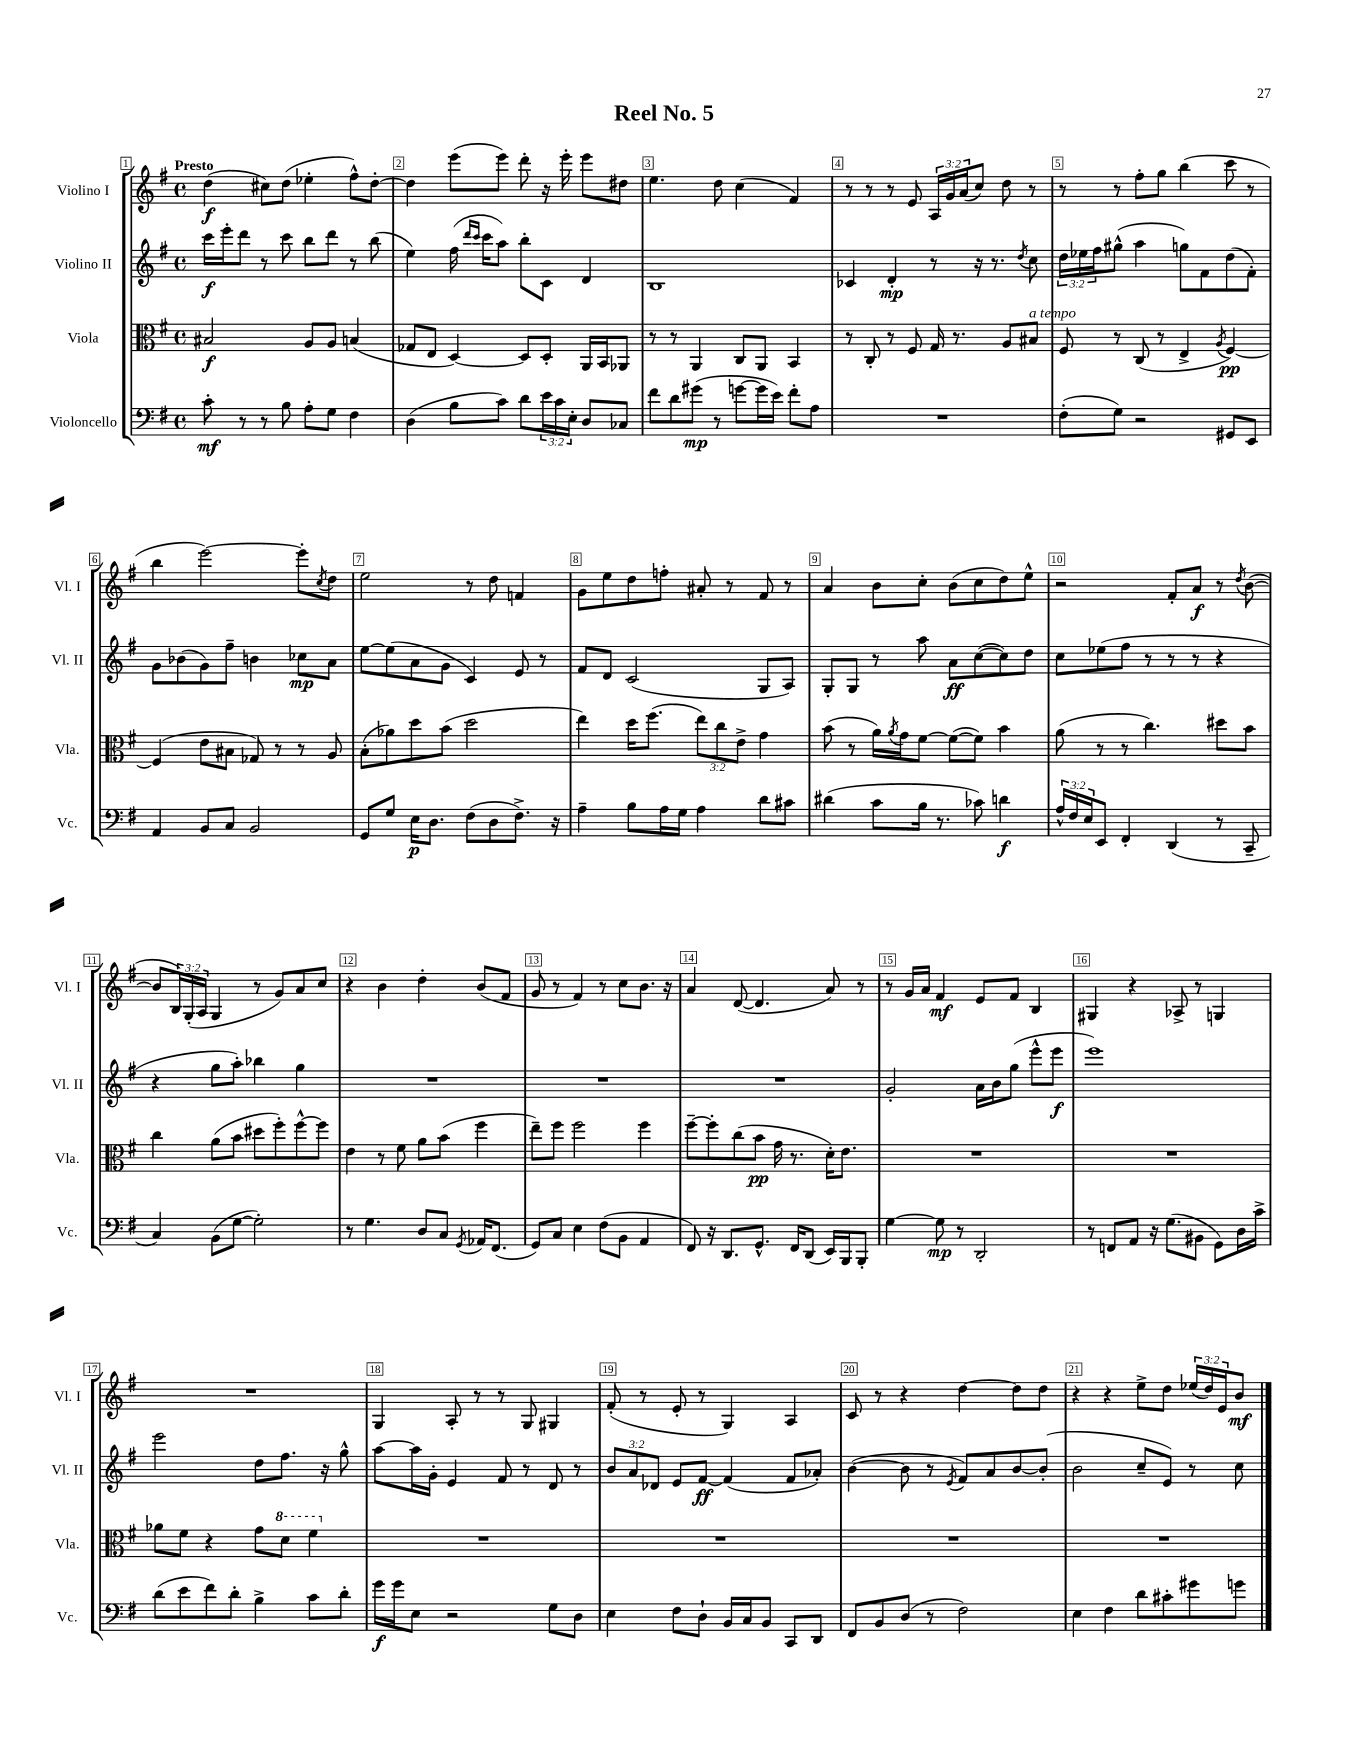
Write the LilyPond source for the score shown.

\header { title = "Reel No. 5" }
<<
\new StaffGroup <<
\new Staff = "s0" \with { instrumentName = "Violino I" shortInstrumentName = "Vl. I" } {
    \clef treble \key g \major \defaultTimeSignature \time 4/4 \override Staff.TupletNumber.text = #tuplet-number::calc-fraction-text \tempo "Presto"
    d''4\f( cis''8) d''8( ees''4-. fis''8-^) d''8~-. |
    d''4 e'''8( e'''8) d'''8-. r16 e'''16-. e'''8 dis''8 |
    e''4. d''8 c''4( fis'4) |
    r8 r8 r8 e'8 \tuplet 3/2 { a16 g'16 a'16( } c''8) d''8 r8 |
    r8 r8 fis''8-. g''8 b''4( c'''8 r8 |
    b''4 e'''2~) e'''8-. \acciaccatura { c''8 } d''8 |
    e''2 r8 d''8 f'4 |
    g'8 e''8 d''8 f''8-. ais'8-. r8 fis'8 r8 |
    a'4 b'8 c''8-. b'8( c''8 d''8) e''8-^ |
    r2 fis'8-. a'8\f r8 \acciaccatura { d''8 } b'8~( |
    b'8 \tuplet 3/2 { b16) g16-.( a16 } g4 r8 g'8) a'8 c''8 |
    r4 b'4 d''4-. b'8( fis'8 |
    g'8 r8 fis'4) r8 c''8 b'8. r16 |
    a'4 d'8~( d'4. a'8) r8 |
    r8 g'16 a'16 fis'4\mf e'8 fis'8 b4 |
    gis4 r4 aes8-> r8 g4 |
    R1 |
    g4 a8-. r8 r8 g8 gis4 |
    fis'8-.( r8 e'8-. r8 g4) a4 |
    c'8 r8 r4 d''4~ d''8 d''8 |
    r4 r4 e''8-> d''8 \tuplet 3/2 { ees''16( d''16) e'16 } b'8\mf \bar "|." |
}
\new Staff = "s1" \with { instrumentName = "Violino II" shortInstrumentName = "Vl. II" } {
    \clef treble \key g \major \defaultTimeSignature \time 4/4 \override Staff.TupletNumber.text = #tuplet-number::calc-fraction-text
    c'''16\f e'''16-. d'''8 r8 c'''8 b''8 d'''8 r8 b''8( |
    e''4) fis''16( \grace { d'''16 c'''16 } c'''16 a''8) b''8-. c'8 d'4 |
    b1 |
    ces'4 d'4-.\mp r8 r16 r8. \acciaccatura { d''8 } c''8 |
    \tuplet 3/2 { d''16 ees''16 fis''16 } gis''8-^( a''4 g''8) fis'8 d''8( fis'8-.) |
    g'8 bes'8( g'8) fis''8-- b'4 ces''8\mp a'8 |
    e''8~ e''8( a'8 g'8 c'4) e'8 r8 |
    fis'8 d'8 c'2( g8 a8) |
    g8-. g8 r8 a''8 a'8\ff c''8~( c''8) d''8 |
    c''8 ees''8( fis''8 r8 r8 r8 r4 |
    r4 g''8 a''8-.) bes''4 g''4 |
    R1 |
    R1 |
    R1 |
    g'2-. a'16 b'16 g''8( e'''8-^ e'''8\f |
    e'''1) |
    e'''2 d''8 fis''8. r16 g''8-^ |
    a''8~ a''16 g'16-. e'4 fis'8 r8 d'8 r8 |
    \tuplet 3/2 { b'8 a'8 des'8 } e'8 fis'8~\ff fis'4( fis'8 aes'8-.) |
    b'4~( b'8 r8 \acciaccatura { e'8 } fis'8) a'8 b'8~ b'8-.( |
    b'2 c''8-- e'8) r8 c''8 \bar "|." |
}
\new Staff = "s2" \with { instrumentName = "Viola" shortInstrumentName = "Vla." } {
    \clef alto \key g \major \defaultTimeSignature \time 4/4 \override Staff.TupletNumber.text = #tuplet-number::calc-fraction-text
    bis2\f a8 a8 b4( |
    ges8 e8 d4~) d8 d8-. a,16 b,16 aes,8 |
    r8 r8 a,4 c8 a,8 b,4 |
    r8 c8-. r8 fis8 g16 r8. a8 bis8^\markup { \italic "a tempo" } |
    fis8 r8 c8( r8 e4-> \acciaccatura { a8 } fis4~\pp) |
    fis4( e'8 bis8 ges8) r8 r8 a8 |
    b8-.( aes'8) d''8 b'8( d''2 |
    e''4) d''16 fis''8.( \tuplet 3/2 { e''8) c''8 e'8-> } g'4 |
    b'8( r8 a'16) \acciaccatura { a'8 } g'16 fis'8~ fis'8~( fis'8) b'4 |
    a'8( r8 r8 c''4.) dis''8 b'8 |
    c''4 a'8( b'8 dis''8 fis''8-.) fis''8~-^ fis''8 |
    e'4 r8 fis'8 a'8 b'8( fis''4 |
    e''8--) fis''8 fis''2 fis''4 |
    fis''8~-- fis''8-. c''8( b'8\pp g'16 r8. d'16-.) e'8. |
    R1 |
    R1 |
    aes'8 fis'8 r4 g'8 \ottava #1 d''8 fis''4 \ottava #0 |
    R1 |
    R1 |
    R1 |
    R1 \bar "|." |
}
\new Staff = "s3" \with { instrumentName = "Violoncello" shortInstrumentName = "Vc." } {
    \clef bass \key g \major \defaultTimeSignature \time 4/4 \override Staff.TupletNumber.text = #tuplet-number::calc-fraction-text
    c'8-.\mf r8 r8 b8 a8-. g8 fis4 |
    d4( b8 c'8) d'8 \tuplet 3/2 { e'16 c'16 e16-. } d8 ces8 |
    fis'8 d'8 gis'8\mp( r8 g'8~ g'16 e'16) fis'8-. a8 |
    R1 |
    fis8-.( g8) r2 gis,8 e,8 |
    a,4 b,8 c8 b,2 |
    g,8 g8 e16\p d8. fis8( d8 fis8.->) r16 |
    a4-- b8 a16 g16 a4 d'8 cis'8 |
    dis'4( c'8 b16 r8. ces'8) d'4\f |
    \tuplet 3/2 { a16-^ fis16 e16 } e,8 fis,4-. d,4( r8 c,8-- |
    c4) b,8( g8~ g2-.) |
    r8 g4. d8 c8 \acciaccatura { g,8 } aes,16 fis,8.( |
    g,8) c8 e4 fis8( b,8 a,4 |
    fis,8) r16 d,8. g,8.-^ fis,16 d,8( e,16) b,,16 b,,8-. |
    g4~ g8\mp r8 d,2-. |
    r8 f,8 a,8 r16 g8.( bis,8 g,8) d16 c'16-> |
    d'8( e'8 fis'8) d'8-. b4-> c'8 d'8-. |
    g'16\f g'16 e8 r2 g8 d8 |
    e4 fis8 d8-! b,16 c16 b,8 c,8 d,8 |
    fis,8 b,8 d8( r8 fis2) |
    e4 fis4 d'8 cis'8-. gis'8 g'8 \bar "|." |
}
>>
>>
\layout { \context { \Score \override BarNumber.break-visibility = ##(#f #t #t) barNumberVisibility = #all-bar-numbers-visible \override BarNumber.stencil = #(make-stencil-boxer 0.1 0.3 ly:text-interface::print) } }
